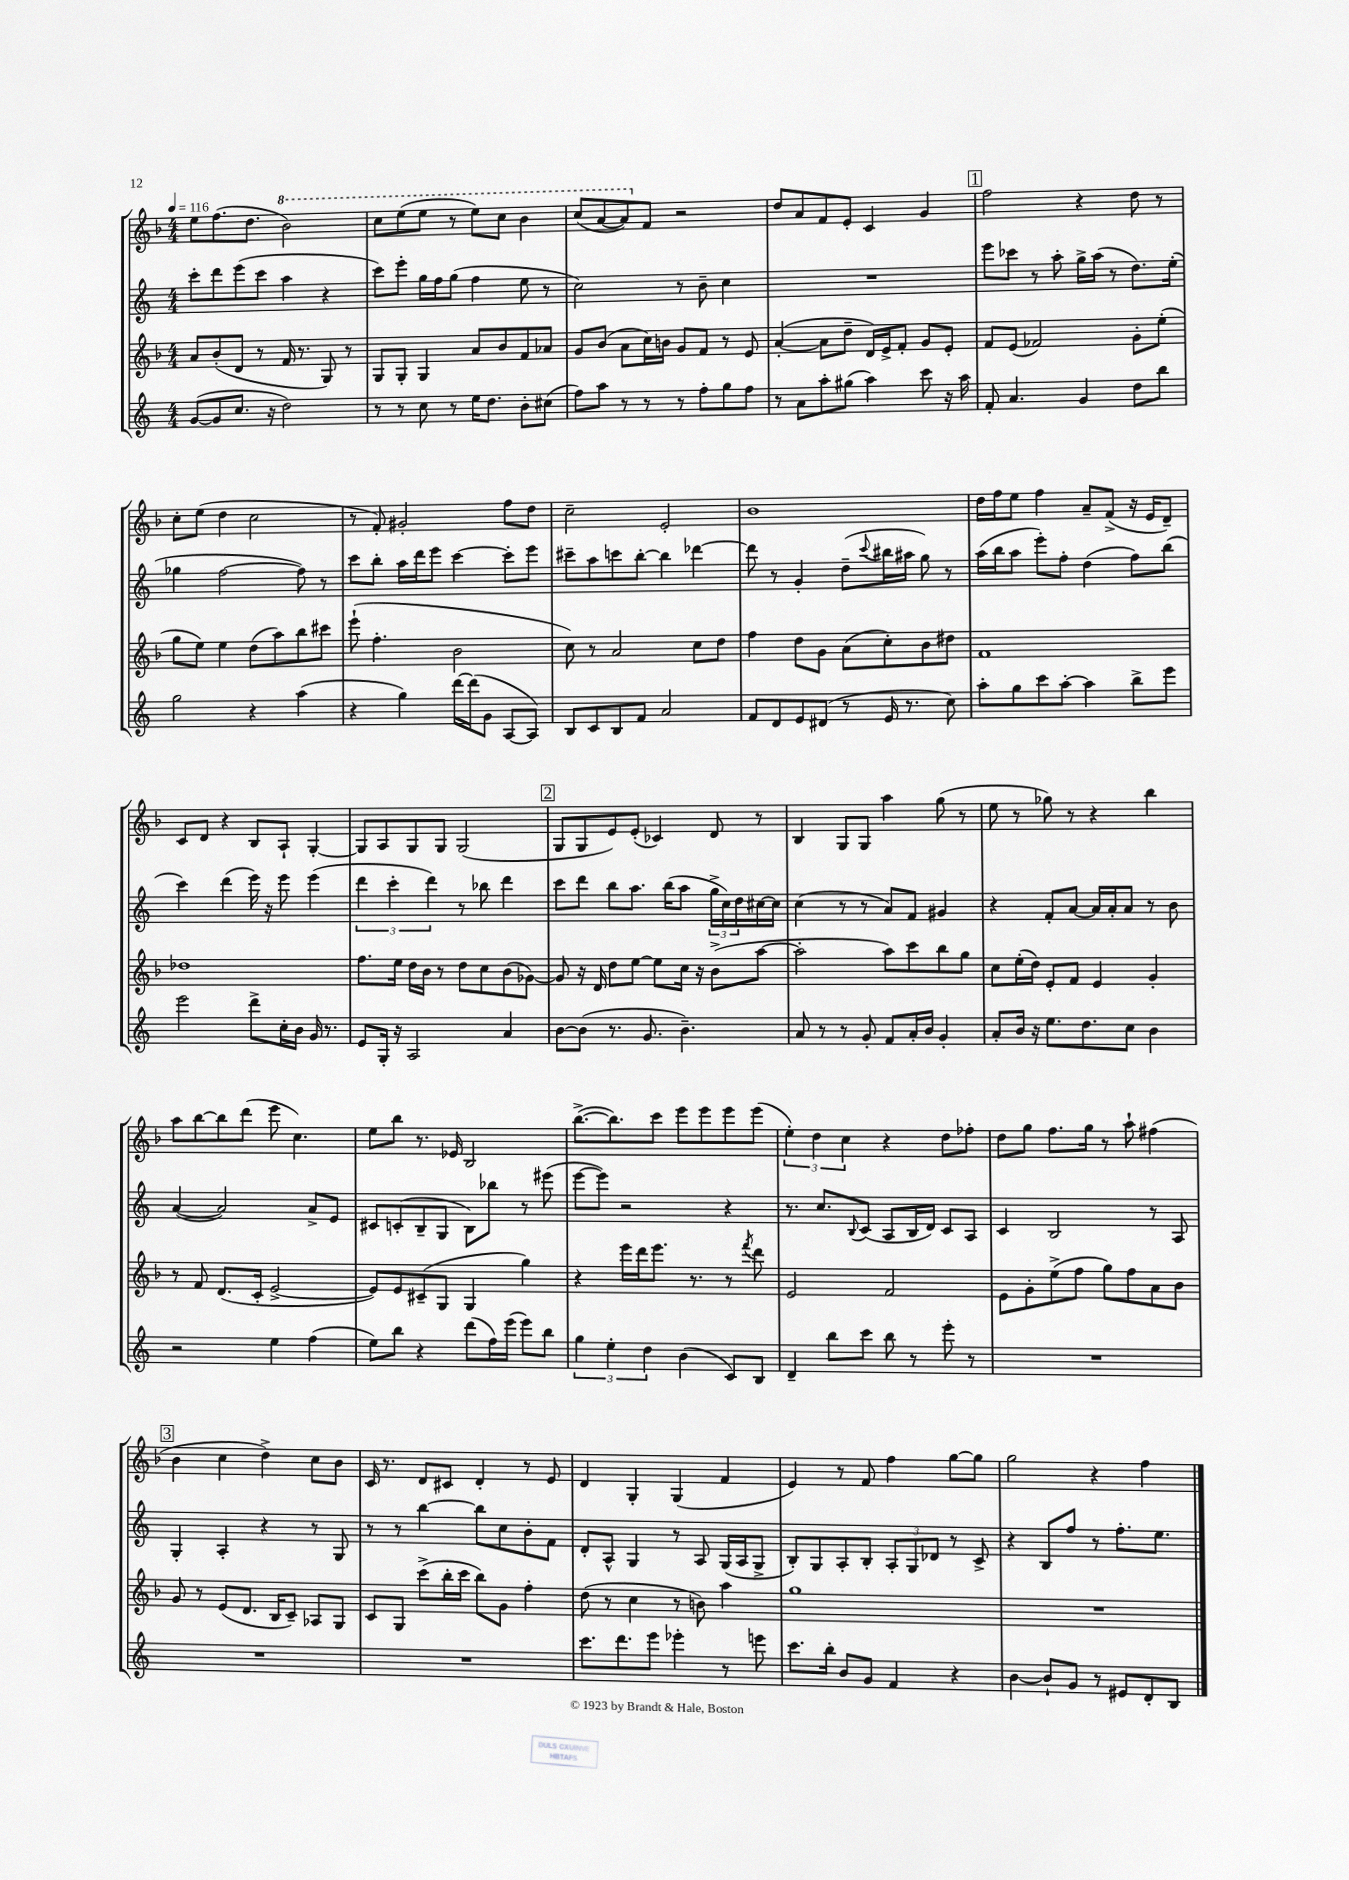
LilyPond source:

<<
\new StaffGroup <<
\new Staff = "s0" {
    \clef treble \key f \major \numericTimeSignature \time 4/4 \tempo 4 = 116
    e''8 f''8.( d''8. \ottava #1 bes''2) |
    c'''8 e'''8( e'''8 r8 e'''8) c'''8 bes''4 |
    c'''8( a''8~ a''8) \ottava #0 f'8 r2 |
    d''8 a'8 f'8 e'8-. c'4 g'4 |
    \mark \markup { \box "1" } f''2 r4 d''8 r8 |
    c''8-. e''8( d''4 c''2 |
    r8 f'8-.) gis'2-. f''8 d''8 |
    c''2-- e'2-. |
    bes'1 |
    d''16 f''16 e''8 f''4 a'8-- f'8->( r16 e'16 d'8--) |
    c'8 d'8 r4 bes8 a8-! g4~-. |
    g8 a8 g8 g8 g2( |
    \mark \markup { \box "2" } g8 g8 e'8) e'8-.( ces'4) d'8 r8 |
    bes4 g8 g8 a''4 g''8( r8 |
    e''8 r8 ges''8) r8 r4 bes''4 |
    a''8 bes''8~ bes''8 d'''8( e'''8 c''4.) |
    e''8 bes''8 r8. ees'16 bes2 |
    bes''8.~->( bes''8.) c'''8 e'''8 e'''8 e'''8 e'''8( |
    \tuplet 3/2 { e''4-.) d''4 c''4 } r4 d''8 fes''8-. |
    d''8 g''8 f''8. g''16 r8 a''8-! fis''4( |
    \mark \markup { \box "3" } bes'4 c''4 d''4->) c''8 bes'8 |
    c'16 r8. d'8 cis'8 d'4-. r8 e'8 |
    d'4 g4-. g4( f'4 |
    e'4) r8 f'8 f''4 g''8~ g''8 |
    g''2 r4 f''4 \bar "|." |
}
\new Staff = "s1" {
    \clef treble \key c \major \numericTimeSignature \time 4/4
    c'''8-. d'''8 e'''8( c'''8 a''4 r4 |
    c'''8) e'''8-. g''16 f''16 g''8( f''4 e''8 r8 |
    c''2) r8 b'8-- c''4 |
    R1 |
    \mark \markup { \box "1" } e'''8 ces'''8 r8 a''8-. g''16-> a''16( r8 d''8.) e''16-.( |
    ges''4 f''2~ f''8) r8 |
    c'''8 b''8-. a''16 d'''16 e'''8 c'''4~ c'''8-. e'''8 |
    cis'''8-- a''8 c'''8 b''8~-. b''4 des'''4~ |
    des'''8 r8 g'4-. d''8--( \appoggiatura { c'''8 } bis''16 ais''16 g''8) r8 |
    a''16( b''16 a''8 e'''8-.) f''8-. d''4( f''8) b''8( |
    c'''4) d'''4( e'''16) r16 e'''8 e'''4( |
    \tuplet 3/2 { d'''4 c'''4-. d'''4) } r8 bes''8 d'''4 |
    \mark \markup { \box "2" } c'''8 d'''8 b''8 a''8. b''16( a''8 \tuplet 3/2 { g''16-> c''16) d''16 } cis''16~ cis''16 |
    c''4( r8 r8 a'8) f'8 gis'4 |
    r4 f'8-. a'8~ a'16 a'16-. a'8 r8 b'8 |
    a'4~( a'2) a'8-> e'8 |
    cis'8 c'8-.( b8-- g8 b8) bes''8 r8 eis'''8( |
    e'''8~ e'''8) r2 r4 |
    r8. c''8. \appoggiatura { b8 } c'8( a8 b16 d'16) c'8 a8 |
    c'4 b2 r8 a8 |
    \mark \markup { \box "3" } g4-. a4-. r4 r8 g8 |
    r8 r8 b''4~ b''8 c''8 b'8-. f'8 |
    d'8-. a8-^ g4 r8 a8 g16( a16 g8-> |
    b8-.) g8 a8-. b8-. \tuplet 3/2 { a8-. g8 des'8 } r8 c'8-> |
    r4 b8 f''8 r8 f''8.-. e''8. \bar "|." |
}
\new Staff = "s2" {
    \clef treble \key f \major \numericTimeSignature \time 4/4
    a'8 bes'8-.( d'8 r8 f'16 r8. g8) r8 |
    g8 g8-. g4 a'8 bes'8 f'8 aes'8 |
    g'8 bes'8( a'8 c''16) b'16 g'8 f'8 r8 e'8 |
    a'4~-.( a'8 d''8-- d'16) e'16-> f'8-. g'8 e'8-. |
    \mark \markup { \box "1" } f'8 e'8( fes'2) g'8-. e''8-.( |
    g''8 e''8) e''4 d''8( a''8) bes''8 cis'''8 |
    e'''8-!( f''4.-. bes'2 |
    c''8) r8 a'2 c''8 d''8 |
    f''4 d''8 g'8 a'8( c''8-.) bes'8 dis''8 |
    f'1 |
    des''1 |
    f''8. e''16 d''16 bes'16 r8 d''8 c''8 bes'8( ges'8~) |
    \mark \markup { \box "2" } ges'8 r16 d'16 d''8 e''8~ e''8 c''16 r16 bes'8->( a''8~ |
    a''2-. a''8) c'''8 bes''8 g''8 |
    c''8 e''16-.( d''16) e'8-. f'8 e'4 g'4-. |
    r8 f'8 d'8.( c'16-. e'2~-> |
    e'8) e'8 cis'8--( g8 g4 g''4) |
    r4 e'''16 d'''16 e'''8. r8. r8 \acciaccatura { f'''8 } d'''8 |
    e'2 f'2 |
    e'8 g'8-. e''8->( f''8 g''8) f''8 a'8 bes'8 |
    \mark \markup { \box "3" } g'8 r8 e'8( d'8. bes16 c'8--) aes8 g8 |
    c'8 g8 c'''8->( bes''16-. c'''16 bes''8) g'8 f''4-. |
    d''8( r8 c''4 r8 b'8) a''4 |
    g''1 |
    R1 \bar "|." |
}
\new Staff = "s3" {
    \clef treble \key c \major \numericTimeSignature \time 4/4
    g'8~( g'8 c''8. r16 d''2) |
    r8 r8 c''8 r8 e''16 d''8. b'8-. cis''8( |
    f''8) a''8 r8 r8 r8 f''8-. g''8 f''8 |
    r8 a'8 a''8-. gis''8( a''4) c'''8 r16 a''16 |
    \mark \markup { \box "1" } f'8-. a'4. g'4 d''8 b''8 |
    g''2 r4 a''4( |
    r4 g''4) d'''16~ d'''16( g'8 a8~ a8) |
    b8 c'8 b8 f'8 a'2 |
    f'8 d'8 e'8 dis'8( r8 e'16 r8. c''8) |
    a''8-. g''8 c'''8 a''8~-. a''4 b''8-> e'''8 |
    e'''2 d'''8-> c''16-. b'16 g'16 r8. |
    e'8 g16-. r16 a2 a'4 |
    \mark \markup { \box "2" } b'8~ b'8( r8. g'8. b'4.--) |
    a'8 r8 r8 g'8-. f'8 a'16-. b'16 g'4-. |
    a'8-. b'16 r16 e''8. d''8. c''8 b'4 |
    r2 e''4 f''4( |
    e''8) b''8 r4 d'''8( f''16) e'''16( e'''8) b''8 |
    \tuplet 3/2 { g''4 e''4-. d''4 } b'4( c'8) b8 |
    d'4-- b''8 c'''8 b''8 r8 e'''8-. r8 |
    R1 |
    \mark \markup { \box "3" } R1 |
    R1 |
    c'''8. d'''8. e'''8 ees'''4-. r8 e'''8 |
    c'''8. b''16-. b'8 g'8 f'4 r4 |
    b'4~ b'8-! g'8 r8 eis'8 d'8-. b8 \bar "|." |
}
>>
>>
\layout { \context { \Score \remove "Bar_number_engraver" } }
